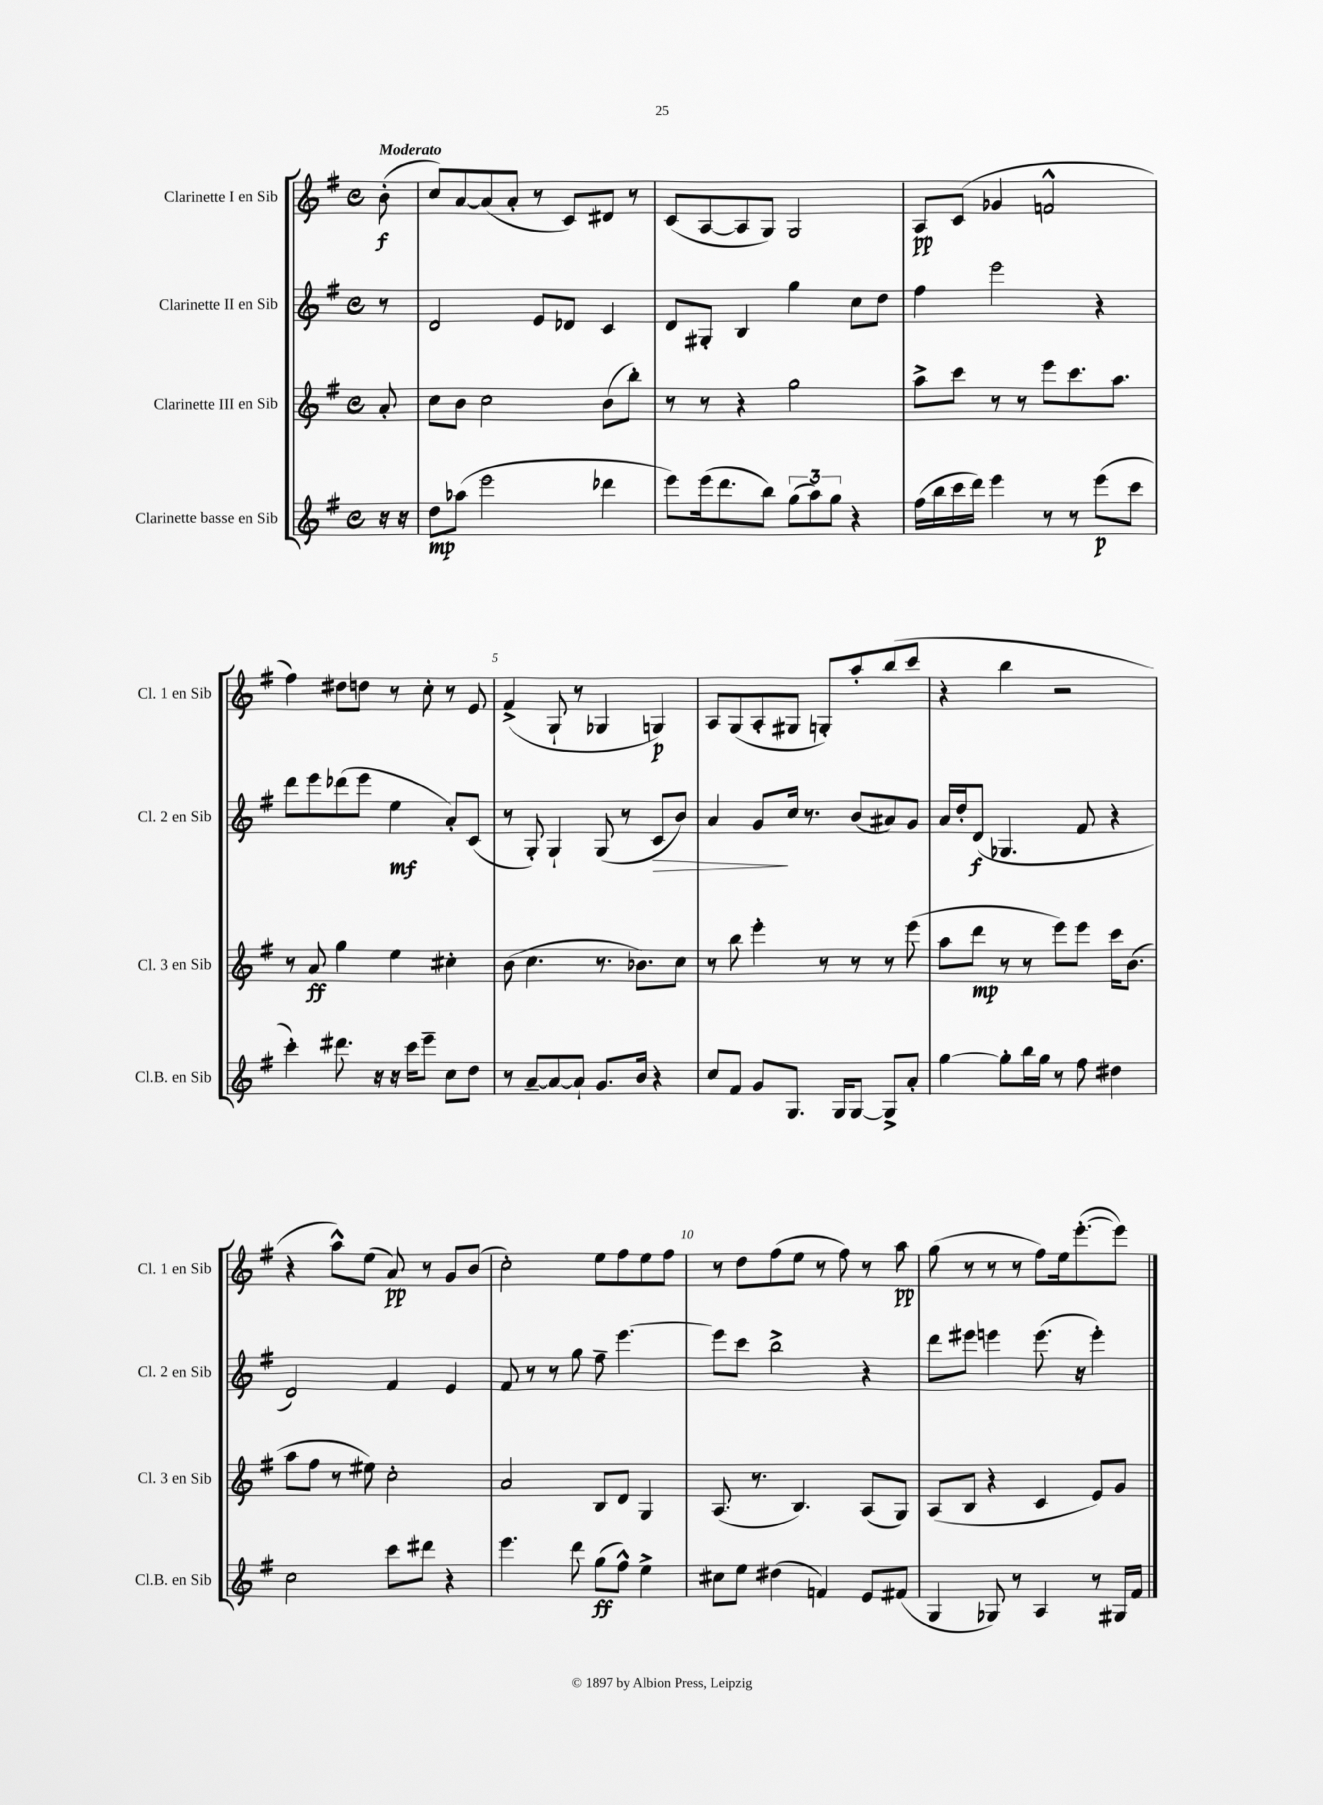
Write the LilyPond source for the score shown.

<<
\new StaffGroup <<
\new Staff = "s0" \with { instrumentName = "Clarinette I en Sib" shortInstrumentName = "Cl. 1 en Sib" } {
    \clef treble \key g \major \defaultTimeSignature \time 4/4 \partial 8 \tempo "Moderato"
    b'8-.\f( |
    c''8) a'8~ a'8( a'8-. r8 c'8) dis'8 r8 |
    c'8( a8~ a8 g8) g2 |
    a8\pp c'8( ges'4 f'2-^ |
    fis''4) dis''8 d''8 r8 c''8-. r8 e'8 |
    fis'4->( g8-! r8 ges4 g4\p) |
    a8 g8( a8-. gis8 g8-.) a''8-. b''8( c'''8 |
    r4 b''4 r2 |
    r4 a''8-^) e''8( a'8\pp) r8 g'8 b'8( |
    c''2-.) e''8 fis''8 e''8 fis''8 |
    r8 d''8 fis''8( e''8 r8 fis''8) r8 a''8\pp |
    g''8( r8 r8 r8 fis''8) e''16 e'''8.~-.( e'''8) \bar "|." |
}
\new Staff = "s1" \with { instrumentName = "Clarinette II en Sib" shortInstrumentName = "Cl. 2 en Sib" } {
    \clef treble \key g \major \defaultTimeSignature \time 4/4 \partial 8
    r8 |
    d'2 e'8 des'8 c'4 |
    d'8 gis8-. b4 g''4 c''8 d''8 |
    fis''4 e'''2 r4 |
    d'''8 e'''8 des'''8( e'''8 e''4\mf a'8-.) c'8( |
    r8 g8-.) g4-! g8( r8 c'8\> b'8) |
    a'4 g'8\! c''16 r8. b'8( ais'8) g'8 |
    a'16 d''16-. d'8\f( ges4. fis'8 r4 |
    d'2) fis'4 e'4 |
    fis'8 r8 r8 g''8 fis''8-- e'''4.~ |
    e'''8 c'''8 b''2-> r4 |
    d'''8 eis'''8 e'''4 e'''8.( r16 e'''4-.) \bar "|." |
}
\new Staff = "s2" \with { instrumentName = "Clarinette III en Sib" shortInstrumentName = "Cl. 3 en Sib" } {
    \clef treble \key g \major \defaultTimeSignature \time 4/4 \partial 8
    a'8-. |
    c''8 b'8 c''2 b'8( b''8-.) |
    r8 r8 r4 g''2 |
    a''8-> c'''8 r8 r8 e'''8 c'''8. a''8. |
    r8 a'8\ff g''4 e''4 cis''4-. |
    b'8( c''4. r8. bes'8.) c''8 |
    r8 b''8 e'''4-. r8 r8 r8 e'''8( |
    a''8 d'''8\mp r8 r8 e'''8) e'''8 c'''16 b'8.( |
    a''8 fis''8 r8 eis''8) c''2-. |
    a'2 b8 d'8 g4 |
    a8.( r8. b4.) a8( g8) |
    a8( b8 r4 c'4 e'8) g'8 \bar "|." |
}
\new Staff = "s3" \with { instrumentName = "Clarinette basse en Sib" shortInstrumentName = "Cl.B. en Sib" } {
    \clef treble \key g \major \defaultTimeSignature \time 4/4 \partial 8
    r16 r16 |
    d''8\mp aes''8( e'''2 des'''4 |
    e'''8) e'''16( d'''8. b''8) \tuplet 3/2 { g''8( a''8) g''8 } r4 |
    fis''16( b''16 c'''16 d'''16) e'''4 r8 r8 e'''8\p( c'''8 |
    c'''4-.) dis'''8. r16 r16 c'''16 e'''8-- c''8 d''8 |
    r8 a'8~-- a'8~ a'8-! g'8. b'16 r4 |
    c''8 fis'8 g'8 g8. g16 g8~ g8-> a'8-. |
    g''4~ g''8-. b''16 g''16 r8 fis''8 dis''4 |
    c''2 c'''8 dis'''8 r4 |
    e'''4. d'''8 g''8\ff( fis''8-^) e''4-> |
    cis''8 e''8 dis''4( f'4) e'8 fis'8( |
    g4 ges8) r8 a4 r8 gis16 fis'16 \bar "|." |
}
>>
>>
\layout { \context { \Score \override BarNumber.break-visibility = ##(#f #t #t) barNumberVisibility = #(every-nth-bar-number-visible 5) } }
